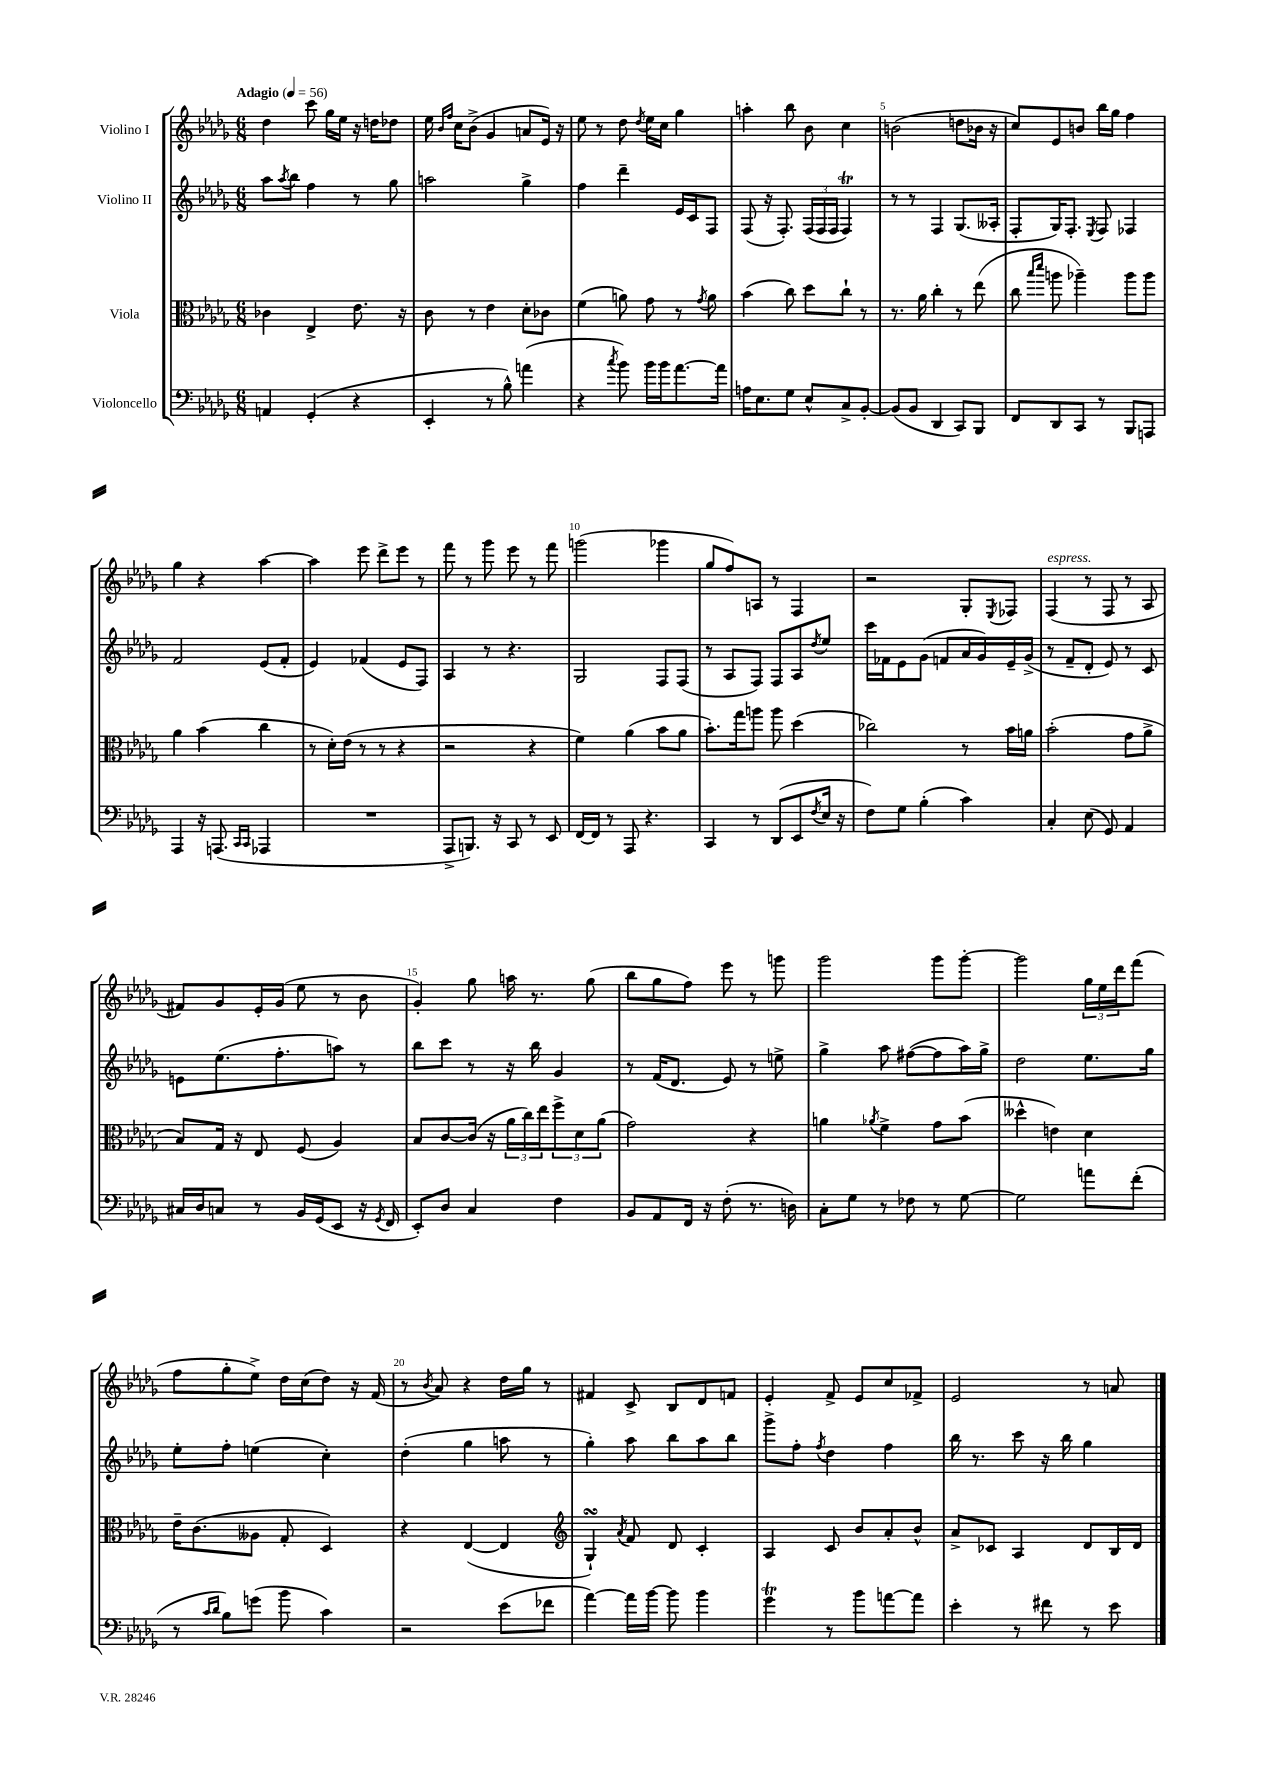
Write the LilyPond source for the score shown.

<<
\new StaffGroup <<
\new Staff = "s0" \with { instrumentName = "Violino I" } {
    \clef treble \key des \major \numericTimeSignature \time 6/8 \tempo "Adagio" 4 = 56
    des''4 c'''8 ges''16 ees''16 r16 d''16 des''8 |
    ees''16 \grace { bes'16 f''16 } c''16 bes'8->( ges'4 a'8 ees'16) r16 |
    ees''8 r8 des''8 \acciaccatura { des''8 } ees''16 c''16 ges''4 |
    a''4-. bes''8 bes'8 c''4 |
    b'2( d''8 bes'16 r16 |
    c''8) ees'8 b'8 bes''16 ges''16 f''4 |
    ges''4 r4 aes''4~ |
    aes''4 ees'''8 des'''8-> ees'''8 r8 |
    f'''8 r8 ges'''8 ees'''8 r8 f'''8 |
    g'''2( ges'''4 |
    ges''8 f''8) a8 r8 f4 |
    r2 ges8-. \acciaccatura { ees8 } fes8 |
    f4^\markup { \italic "espress." }( r8 f8 r8 aes8 |
    fis'8) ges'8 ees'16-. ges'16( ees''8 r8 bes'8 |
    ges'4-.) ges''8 a''16 r8. ges''8( |
    bes''8 ges''8 f''8) ees'''8 r8 g'''8 |
    ges'''2 ges'''8 ges'''8~-. |
    ges'''2 \tuplet 3/2 { ges''16 ees''16 des'''16 } f'''8( |
    f''8 ges''8-. ees''8->) des''16 c''16( des''8) r16 f'16( |
    r8 \acciaccatura { bes'8 } aes'8) r4 des''16 ges''16 r8 |
    fis'4 c'8-> bes8 des'8 f'8 |
    ees'4-. f'8-> ees'8 c''8 fes'8-> |
    ees'2 r8 a'8 \bar "|." |
}
\new Staff = "s1" \with { instrumentName = "Violino II" } {
    \clef treble \key des \major \numericTimeSignature \time 6/8
    aes''8 \acciaccatura { aes''8 } bes''8 f''4 r8 ges''8 |
    a''2 ges''4-> |
    f''4 des'''4-- ees'16 c'16 f8 |
    f8( r16 f8.-.) \tuplet 3/2 { f16( f16 f16 } f4\trill) |
    r8 r8 f4 ges8.( aeses16-. |
    f8-. ges16) f8.-. \acciaccatura { ees8 } f8 fes4 |
    f'2 ees'8( f'8-. |
    ees'4) fes'4( ees'8 f8) |
    aes4 r8 r4. |
    ges2 f8 f8( |
    r8 aes8 f8) f8 aes8 \acciaccatura { des''8 } ees''8 |
    c'''16 fes'16 ees'8 ges'8( f'8 aes'16 ges'16) ees'16-- ges'16->( |
    r8 f'8-- des'8-. ees'8) r8 c'8 |
    e'8 ees''8.( f''8.-. a''8) r8 |
    bes''8 c'''8 r8 r16 bes''16 ges'4 |
    r8 f'16( des'8. ees'8) r8 e''8-> |
    ges''4-> aes''8 fis''8~( fis''8 aes''16) ges''16-> |
    des''2 ees''8. ges''16 |
    ees''8-. f''8-. e''4( c''4-.) |
    des''4-.( ges''4 a''8 r8 |
    ges''4-.) aes''8 bes''8 aes''8 bes''8 |
    ges'''8-> f''8-. \acciaccatura { f''8 } des''4 f''4 |
    bes''16 r8. c'''8 r16 bes''16 ges''4 \bar "|." |
}
\new Staff = "s2" \with { instrumentName = "Viola" } {
    \clef alto \key des \major \numericTimeSignature \time 6/8
    ces'4 ees4-> ees'8. r16 |
    c'8 r8 ees'4 des'8-. ces'8 |
    f'4( a'8) ges'8 r8 \acciaccatura { ges'8 } a'8 |
    bes'4( c''8) des''8 c''8-! r8 |
    r8. aes'16 c''4-. r8 ees''8( |
    c''8 \grace { bes''16 des'''16 } a''8 aes''4--) aes''8 aes''8 |
    aes'4 bes'4( c''4 |
    r8 des'16-.) ees'16( r8 r8 r4 |
    r2 r4 |
    f'4) aes'4( bes'8 aes'8 |
    bes'8.-.) ges''16 a''8 a''8 des''4( |
    ces''2) r8 bes'16 a'16 |
    bes'2-.( ges'8 aes'8-> |
    bes8) ges16 r16 ees8 f8( aes4) |
    bes8 c'8~ c'16( r16 \tuplet 3/2 { aes'16 c''16) ees''16 } \tuplet 3/2 { f''8-> des'8 aes'8( } |
    ges'2) r4 |
    a'4 \acciaccatura { aes'8 } f'4-> ges'8 bes'8( |
    deses''4-^ e'4) des'4 |
    ees'16-- c'8.( aeses8 ges8-. des4) |
    r4 ees4~( ees4 |
    \clef treble ges4-!\turn) \acciaccatura { aes'8 } f'8 des'8 c'4-. |
    aes4 c'8 bes'8 aes'8-. bes'8-^ |
    aes'8-> ces'8 aes4 des'8 bes16 des'16 \bar "|." |
}
\new Staff = "s3" \with { instrumentName = "Violoncello" } {
    \clef bass \key des \major \numericTimeSignature \time 6/8
    a,4 ges,4-.( r4 |
    ees,4-. r8 bes8-^) a'4( |
    r4 \acciaccatura { c''8 } bes'8) bes'16 bes'16 aes'8.~ aes'16 |
    a16 ees8. ges8 ees8-^ c8-> bes,8~-. |
    bes,8( bes,8 des,4 c,8) bes,,8 |
    f,8 des,8 c,8 r8 bes,,8 a,,8 |
    aes,,4 r16 a,,8.( \grace { c,16 c,16 } aes,,4 |
    R2. |
    aes,,8-> b,,8.) r16 c,8 r8 ees,8 |
    f,16~ f,16 r8 aes,,8 r4. |
    c,4 r8 des,8( ees,8 \acciaccatura { f8 } ees16 r16 |
    f8) ges8 bes4-.( c'4) |
    c4-. ees8( ges,8) aes,4 |
    cis16 des16 c8 r8 bes,16 ges,16( ees,8 r16 \acciaccatura { ges,8 } f,16 |
    ees,8-.) des8 c4 f4 |
    bes,8 aes,8 f,16 r16 f8-.( r8. d16) |
    c8-. ges8 r8 fes8 r8 ges8~ |
    ges2 a'8 f'8-.( |
    r8 \grace { c'16 des'16 } bes8) g'8( bes'8 c'4) |
    r2 ees'8( fes'8 |
    aes'4~) aes'16 bes'16~ bes'8 bes'4 |
    ges'4\trill r8 bes'8 a'8~ a'8 |
    ees'4-. r8 fis'8 r8 ees'8 \bar "|." |
}
>>
>>
\layout { \context { \Score \override BarNumber.break-visibility = ##(#f #t #t) barNumberVisibility = #(every-nth-bar-number-visible 5) } }
